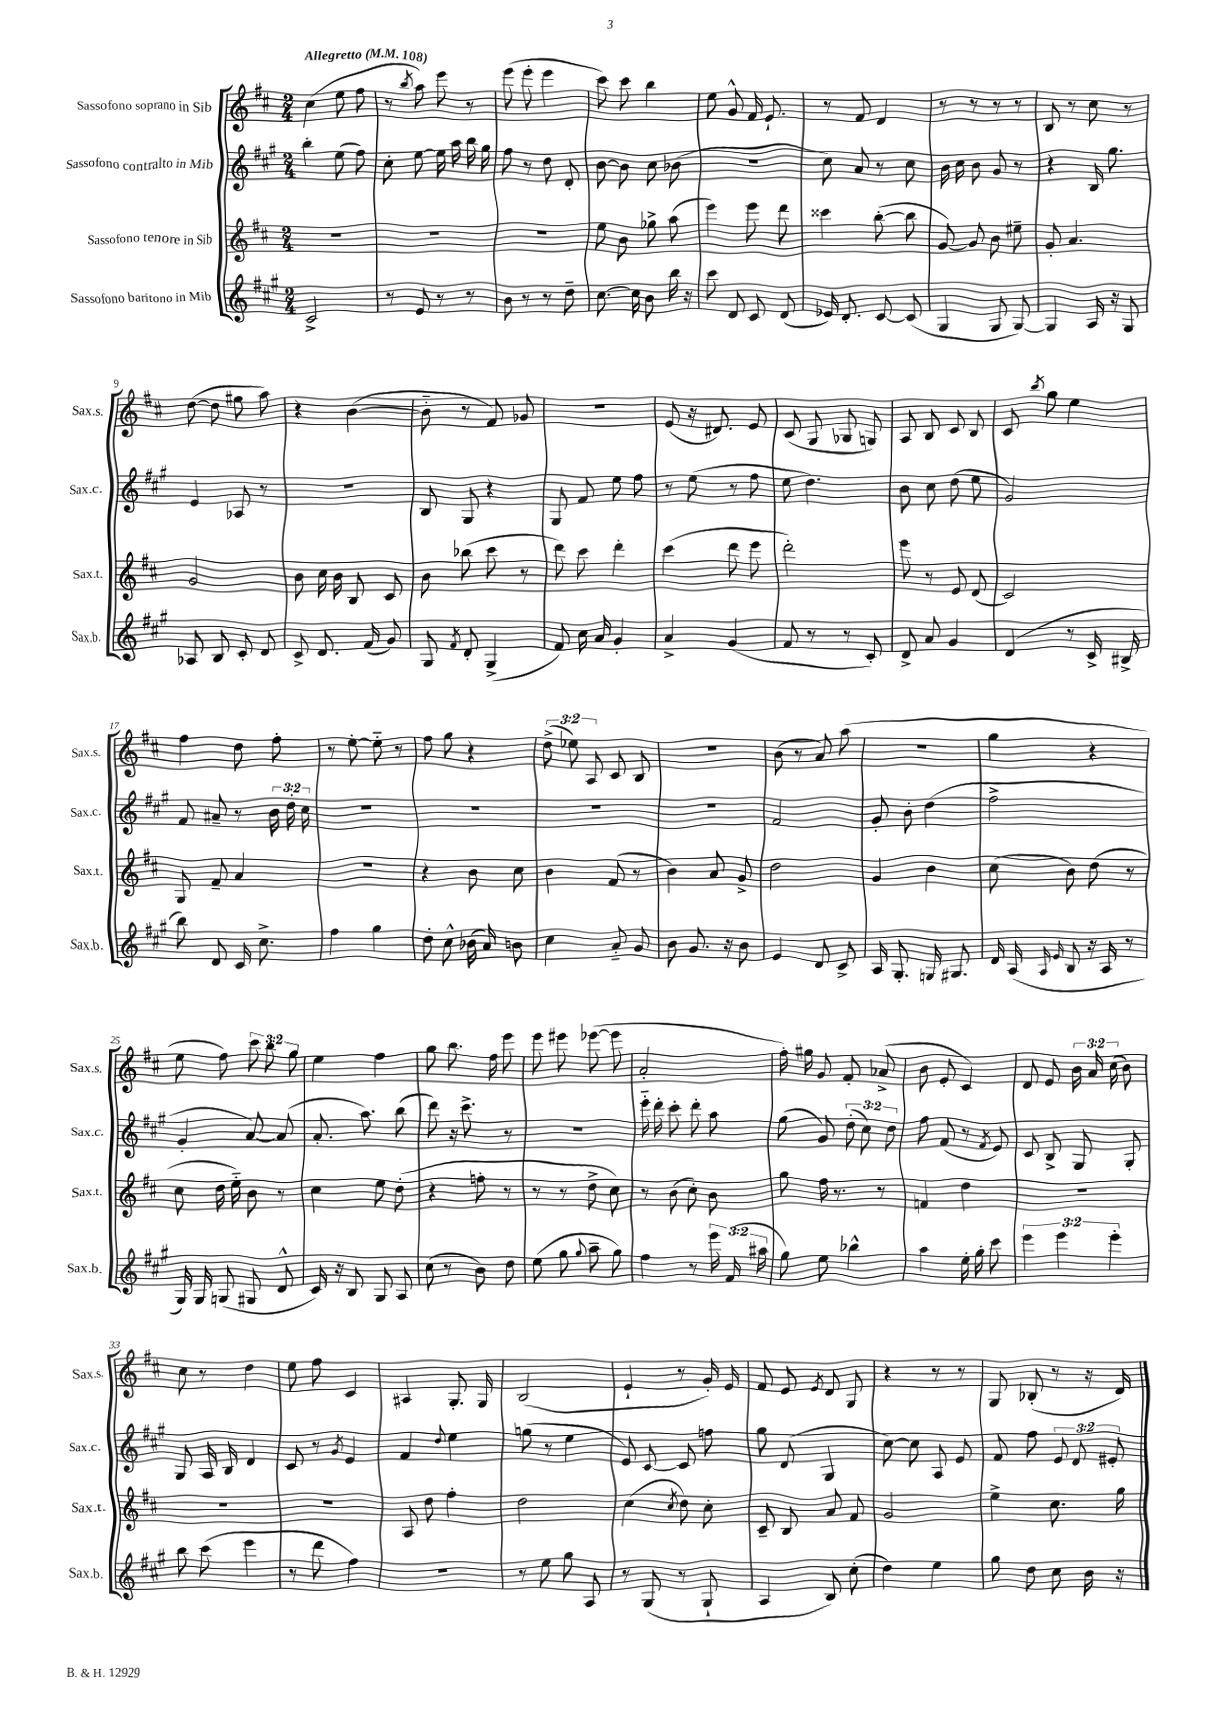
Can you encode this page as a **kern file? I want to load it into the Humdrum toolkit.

**kern	**kern	**kern	**kern
*staff4	*staff3	*staff2	*staff1
*clefG2	*clefG2	*clefG2	*clefG2
*k[f#c#g#]	*k[f#c#]	*k[f#c#g#]	*k[f#c#]
*M2/4	*M2/4	*M2/4	*M2/4
*MM108	*MM108	*MM108	*MM108
2c#^/	2r	4bb'\	(4cc#\
.	.	(8ee\	8ee\
.	.	8ff#\)	8ff#\
=	=	=	=
8r	2r	8cc#'\	8r
.	.	.	8qbb/
8e/	.	[8ee\	8aa\)
8r	.	16ee\]	8eee\
.	.	16aa\	.
8r	.	16bb\	8r
.	.	16gg#\	.
=	=	=	=
8b\	2r	8ff#\	(8eee\
8r	.	8r	8eee'\
8r	.	8dd\	4eee\
8dd~\	.	8d'/	.
=	=	=	=
[8.cc#\	8ee\	[8b\	8ccc#\)
.	8b\	8b\]	8ccc#\
16cc#\]	.	.	.
8b\	8gg-^\	8cc#\	4bb\
16bb\	(8aa\	(8b-\	.
16r	.	.	.
=	=	=	=
8ccc#\	4eee\)	2r	8ee\
8d/	.	.	8g^^/
8c#/	8eee\	.	16f#/
.	.	.	8.e`/
(8d/	8ddd\	.	.
=	=	=	=
16e-/)	4ccc##\	8cc#\)	8r
8.d'/	.	.	.
.	.	8a/	8f#/
[8c#/	([8bb'\	8r	4d/
(8c#/]	8bb\]	8cc#\	.
=	=	=	=
4G#/	[8g/)	16b\	8r
.	.	16cc#\	.
.	8g/]	8b\	8r
8G#/	8b\	8g#/	8r
[8G#/)	8ee#~\	8r	8r
=	=	=	=
4G#/]	8g'/	4r	8B/
.	4.a/	.	8r
16A/	.	16B/	8cc#\
16r	.	8.gg#\	.
8G#/	.	.	8r
=	=	=	=
8A-/	2g/	4e/	([8dd\
8B/	.	.	8dd\]
8c#'/	.	8A-/	8gg#\
8d/	.	8r	8aa\)
=	=	=	=
8c#^/	8b\	2r	4r
8.d/	16cc#\	.	.
.	16b\	.	.
.	8B/	.	([4b\
(16f#/	.	.	.
8g#/)	8c#/	.	.
=	=	=	=
8G#/	8b\	8B/	8b'~\]
8qf#/	.	.	.
8d'/	(8bb-\	8G#/	8r
(4G#^/	8ccc#\	4r	8f#/)
.	8r	.	8g-/
=	=	=	=
8f#/)	8ddd\)	8G#/	2r
16cc#\	8ccc#\	8f#/	.
16a/	.	.	.
4g#'/	4ddd'\	8ee\	.
.	.	8ff#\	.
=	=	=	=
4a^/	(4ccc#\	8r	(8e/
.	.	(8ee\	16r
.	.	.	8.d#/)
(4g#/	8ddd\	8r	.
.	8eee\	8ff#\	8e/
=	=	=	=
8f#/	2ddd'\)	8ee\	(8c#/
8r	.	4.dd\)	8G/
8r	.	.	8G-/
8c#'/)	.	.	8G/)
=	=	=	=
8d^/	8eee\	8b\	8A/
8a/	8r	8cc#\	8B/
4g#/	8e/	(8dd\	8c#/
.	(8d/	8ee\	8B/
=	=	=	=
(4d/	2c#/)	2g#/)	8c#/
.	.	.	8qbb/
.	.	.	8gg\
8r	.	.	4ee\
16c#^/	.	.	.
16B#^/	.	.	.
=	=	=	=
8bb\)	8G/	8f#/	4ff#\
8d/	8f#~/	8a#~/	.
16c#/	4a/	8r	8dd\
8.cc#^\	.	.	.
.	.	24b\	8ff#'\
.	.	24dd'\	.
.	.	24cc#\	.
=	=	=	=
4ff#\	2r	2r	8r
.	.	.	[8ee'\
4gg#\	.	.	8ee'~\]
.	.	.	8r
=	=	=	=
8dd'\	4r	2r	8ff#\
8cc#^^\	.	.	8gg\
(16b-\	8b\	.	4r
16a/)	.	.	.
8b\	8cc#\	.	.
=	=	=	=
4cc#\	4b\	2r	(12dd^\
.	.	.	12ee-\)
.	.	.	12A/
8a'~/	(8f#/	.	8c#/
8g#/	8r	.	8B/
=	=	=	=
8b\	4b\)	2r	2r
8.g#/	.	.	.
.	8a/	.	.
16r	.	.	.
8b\	8g^/	.	.
=	=	=	=
4e/	2dd\	2f#/	(8b\
.	.	.	8r
8d/	.	.	8a/)
8c#^/	.	.	(8aa\
=	=	=	=
16A/	4g/	8g#'/	2r
8.G#'/	.	.	.
.	.	8b'\	.
16G/	4b\	(4dd\	.
8.G#/	.	.	.
=	=	=	=
16d/	(8cc#\	2ff#^\	4gg\
(16A/	.	.	.
16qqA/	.	.	.
16qqe/	.	.	.
8B/	8b\)	.	.
16r	(8dd\	.	4r
16A/	.	.	.
8r	8r	.	.
=	=	=	=
16G#/)	8cc#\	4g#'/	8ee\
16G#/	.	.	.
(8G/	16dd\	.	8ff#\)
.	16ee'~\)	.	.
8G#/	8b\	[8a/)	12ccc#\
.	.	.	12bb\
8d^^/	8r	(8a/]	.
.	.	.	12gg\
=	=	=	=
16c#/)	4cc#\	8.a'/	4ee\
16r	.	.	.
8B/	.	.	.
.	.	8.aa\)	.
8G#/	8ee\	.	4ff#\
8A/	(8dd'\	(8bb\	.
=	=	=	=
(8cc#\	4r	8ddd\)	8gg\
8r	.	16r	8.bb\
.	.	8.ccc#^\	.
8b\)	8ff'\	.	.
.	.	.	16ff#\
8dd\	8r	8r	8eee\
=	=	=	=
(8ee\	8r	2r	8eee\
8gg#\	8r	.	8eee#\
8qqgg#/	.	.	.
8aa~\	8dd^\	.	([8eee-\
8gg#\)	8cc#\)	.	8eee-\]
=	=	=	=
4ff#\	8r	16eee'~\	2a'/
.	.	16ddd'\	.
.	(8b\	8ccc#'\	.
8r	8cc#'\)	8ddd'\	.
24eee\	8b\	8aa\	.
(24f#/	.	.	.
24aa#\	.	.	.
=	=	=	=
8gg#\)	8gg\	(8gg#\	16ff#'\)
.	.	.	16gg#\
8ee\	16ff#\	8g#/)	8g/
.	8.r	.	.
4bb-^^\	.	(12dd'\	8f#'/
.	.	12cc#\)	.
.	8r	.	(8a-^/
.	.	12dd\	.
=	=	=	=
4aa\	4f/	8ff#\	8b\
.	.	(8f#/	8e'/
16ee'\	4dd\	8r	4c#/)
16gg#'\	.	.	.
.	.	8qf#/	.
8ccc#\	.	8e/)	.
=	=	=	=
6eee\	2r	8c#/	8d/
.	.	8B^/	8e/
6eee\	.	.	.
.	.	8G#/	24b\
.	.	.	24a/
6eee'\	.	.	(24cc#\
.	.	8G#'/	8b\)
=	=	=	=
8bb\	2r	8G#/	8cc#\
(8ccc#\	.	16A/	8r
.	.	16B/	.
4eee\	.	4d/	4dd\
=	=	=	=
8r	2r	8c#/	8ee\
8ddd\	.	8r	8ff#\
.	.	8qg#/	.
4ff#\)	.	4e/	4c#/
=	=	=	=
2r	8A/	4f#/	4A#/
.	8dd\	.	.
.	.	8qqdd/	.
.	4ff#'\	4ee\	8.G'/
.	.	.	16G/
=	=	=	=
8r	2dd\	(8gg\	(2B/
8ee\	.	8r	.
8gg#\	.	4ee\	.
8A/	.	.	.
=	=	=	=
8r	(4cc#\	8e/)	4e`/
(8G#/	.	[8c#/	.
.	8qcc#/	.	.
8r	8dd\)	8c#/]	8r
8G#`/	8cc#'\	8ff\	16g'/)
.	.	.	16e/
=	=	=	=
4A/	8c#~/	8gg#\	8f#/
.	8B/	(8d/	8e/
.	.	.	8qe/
8B/)	8a/	4G#/	8d/
(8cc#'\	8f#/	.	8G/
=	=	=	=
4dd\)	2g/	[8cc#\)	4r
.	.	8cc#\]	.
4ee\	.	8A/	8r
.	.	8e/	8r
=	=	=	=
8gg#\	4ee^\	8f#/	8G/
8dd\	.	8ff#\	(8B-'/
8cc#\	8.cc#\	12e/	8r
.	.	12d/	.
16b\	.	.	16r
.	.	12e#'/	.
16r	16gg\	.	16d/)
==	==	==	==
*-	*-	*-	*-
